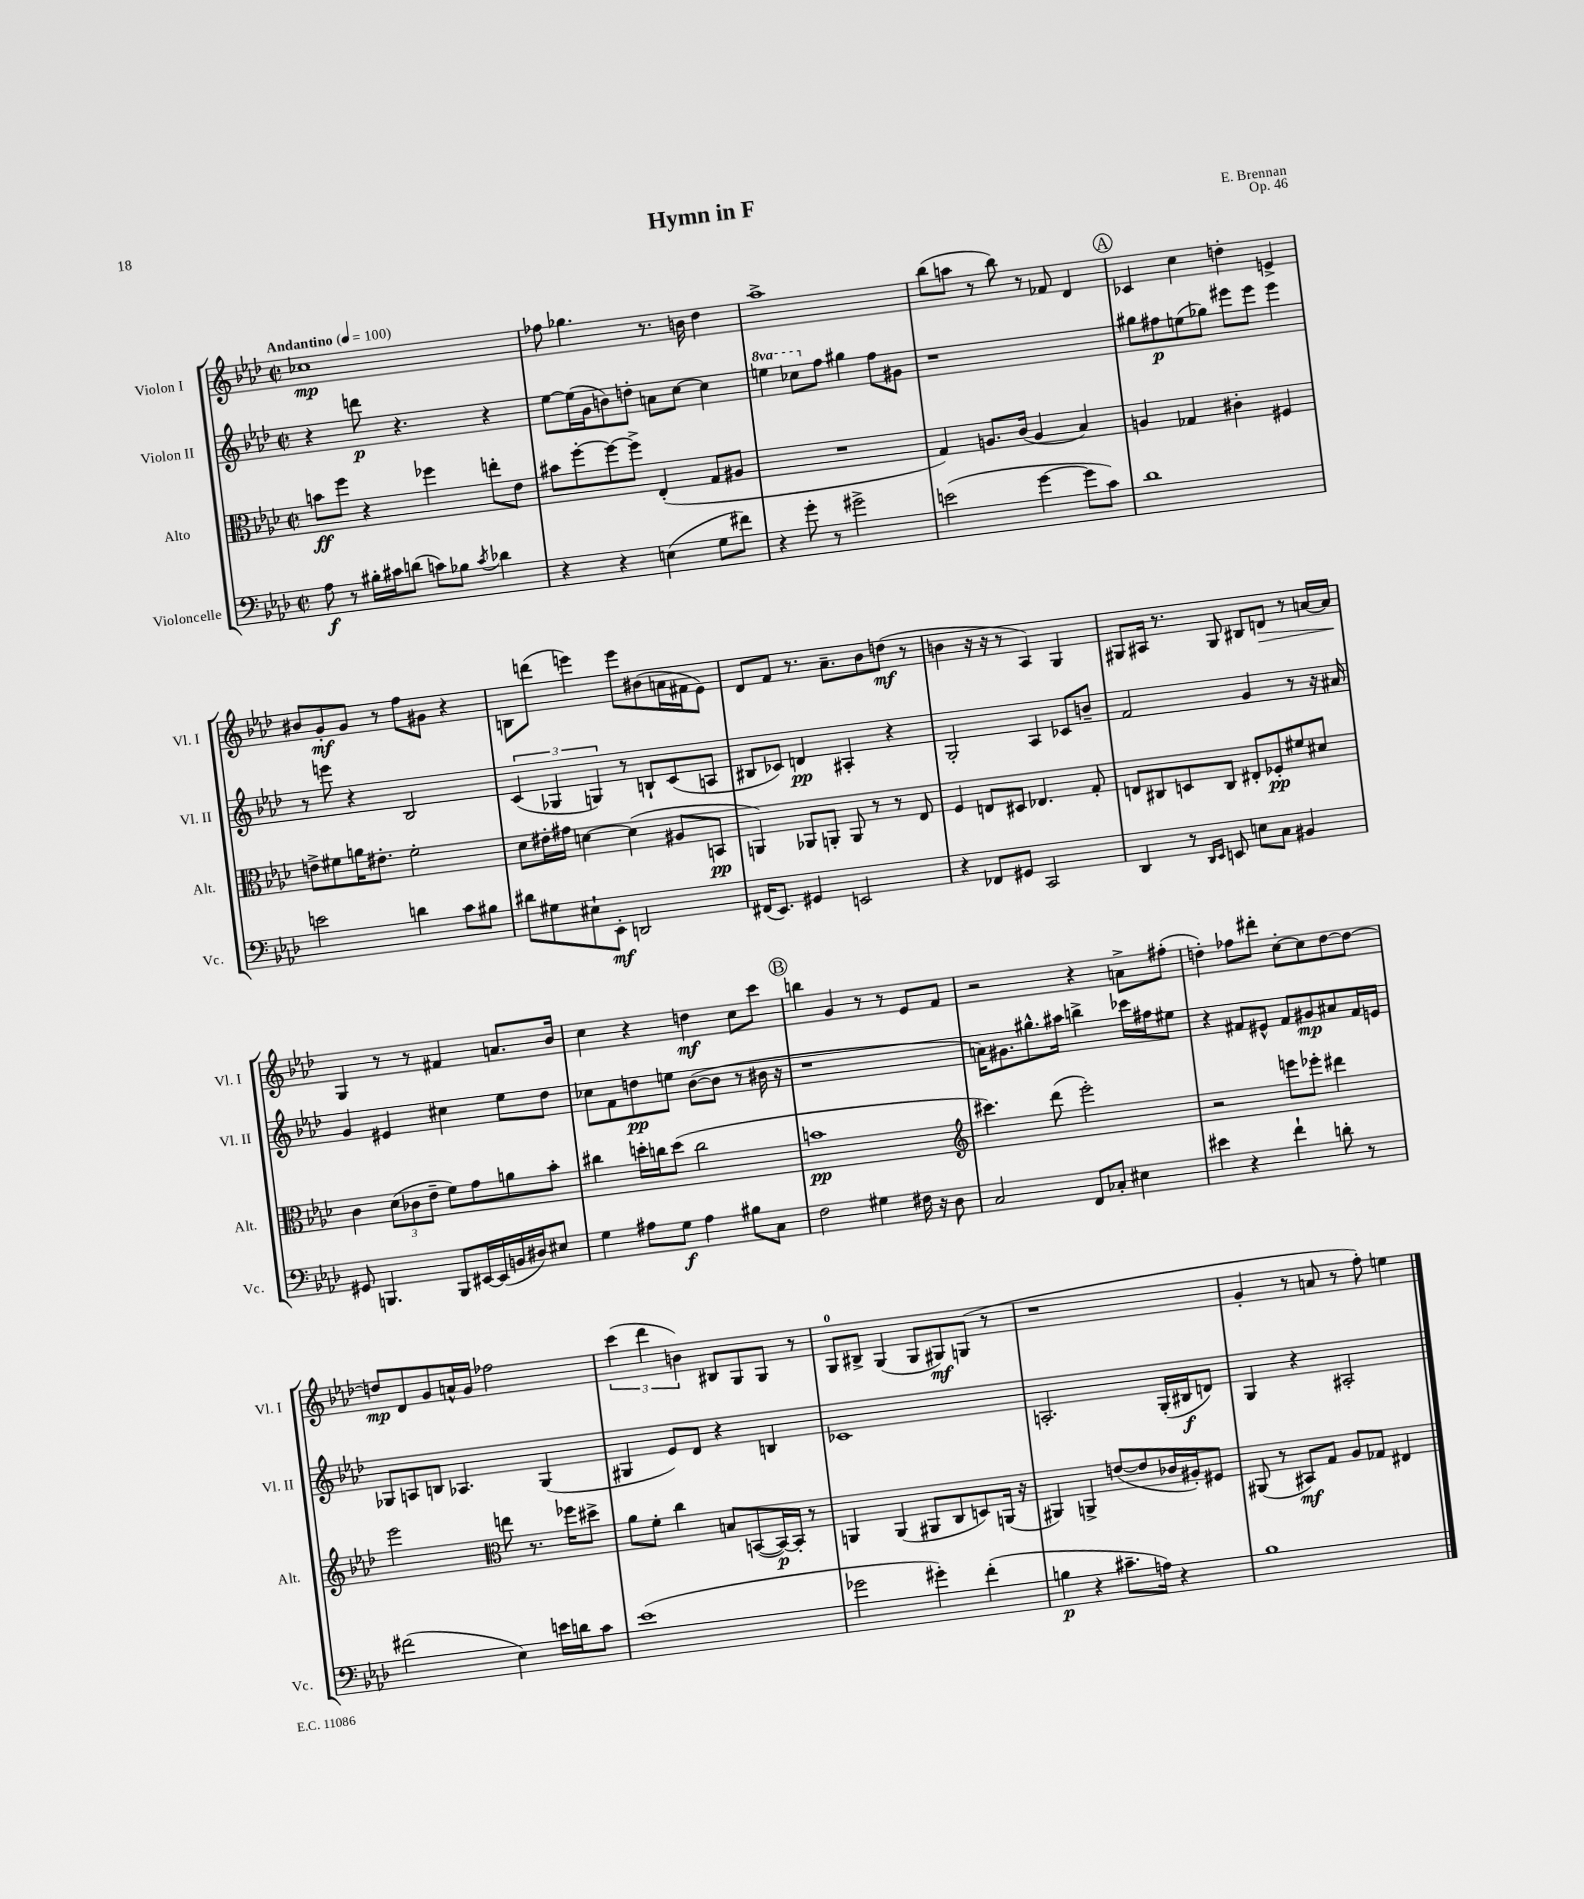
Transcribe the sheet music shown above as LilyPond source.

\header { title = "Hymn in F" composer = "E. Brennan" opus = "Op. 46" }
<<
\new StaffGroup <<
\new Staff = "s0" \with { instrumentName = "Violon I" shortInstrumentName = "Vl. I" } {
    \clef treble \key aes \major \defaultTimeSignature \time 2/2 \tempo "Andantino" 4 = 100
    ces''1\mp |
    fes''8 ges''4. r8. b'16 des''4 |
    aes''1-> |
    bes''8( a''8 r8 bes''8) r8 fes'8 des'4 |
    \mark \markup { \circle "A" } ces'4 c''4 d''4-. e'4-> |
    bis'8 g'8-.\mf g'8 r8 f''8 gis'8 r4 |
    b8 d'''8( e'''4) e'''8 bis'8( a'16 fis'16 ees'8) |
    des'8 f'8 r8. aes'8.-- bes'8 d''8\mf( r8 |
    b'4 r16 r16 r8 aes4) g4 |
    gis8 ais16 r8. gis8 bis8 d'8\> r8 a'16~ a'16\! |
    g4 r8 r8 fis'4 a'8. bes'16 |
    c''4 r4 d''4\mf c''8 c'''8 |
    \mark \markup { \circle "B" } b''4 g'4 r8 r8 ees'8 f'8 |
    r2 r4 a'8-> fis''8-.( |
    d''4-.) fes''8 dis'''8-. c''8~-. c''8 d''8~ d''8~ |
    d''8\mp des'8 g'8 a'16-^ g'16 fes''2 |
    \tuplet 3/2 { c'''4( des'''4 b'4) } bis8 g8 g8 r8 |
    g8-0 bis8-> g4( g8 gis8\mf) g8( r8 |
    r1 |
    g'4-. r8 a'8 r8 f''8-.) e''4 \bar "|." |
}
\new Staff = "s1" \with { instrumentName = "Violon II" shortInstrumentName = "Vl. II" } {
    \clef treble \key aes \major \defaultTimeSignature \time 2/2 \set Staff.ottavationMarkups = #ottavation-simple-ordinals
    r4 d'''8\p r4. r4 |
    ees''8~ ees''16( g'16 b'8) d''8-. a'8 c''8~ c''4 |
    \ottava #1 e'''4 ces'''8 \ottava #0 f''8 gis''4 f''8 gis'8 |
    r1 |
    \mark \markup { \circle "A" } gis''8 fis''8\p e''8( ges''8) eis'''8 eis'''8 eis'''4 |
    r8 e'''8 r4 bes2 |
    \tuplet 3/2 { c'4( ges4 g4) } r8 b8-! c'8( a8 |
    bis8 ces'8) d'4\pp ais4-. r4 |
    g2-. aes4 ces'8 b'8-- |
    f'2 g'4 r8 r16 ais'16 |
    g'4 eis'4 cis''4 ees''8 des''8 |
    ces''8 f'8 d''8\pp e''8 bes'8~( bes'8 r8 bis'16 r16 |
    \mark \markup { \circle "B" } r1 |
    a'16) gis'8. gis''8.-^ ais''16 b''4-> ces'''16 fis''16 eis''8 |
    r4 fis'8 eis'8-^ fis'8 gis'8\mp ais'8 fis'16 e'16 |
    ges8 a8 b8 aes4. ges4( |
    gis4 ees'8) des'8 r4 b4 |
    ces'1 |
    a2.-. g16-.( bis16\f d'8) |
    g4 r4 ais2-. \bar "|." |
}
\new Staff = "s2" \with { instrumentName = "Alto" shortInstrumentName = "Alt." } {
    \clef alto \key aes \major \defaultTimeSignature \time 2/2
    b'8\ff f''8 r4 fes''4 e''8-. ees'8 |
    bis'8 f''8~-. f''8~ f''8-> ees4-.( g8 ais8 |
    R1 |
    g4) a8. c'16( a4 bes4) |
    \mark \markup { \circle "A" } a4 ges4 cis'4-. fis4 |
    e'8-> fis'8 a'16 eis'8.-. fis'2-. |
    des'8 eis'16-. gis'16 d'4~ d'4( ais8 b,8\pp |
    a,4) aes,8 a,8-. a,8 r8 r8 ees8 |
    f4 e8 dis8 ees4. g8-. |
    e8 cis8 d8 cis8 eis8-. fes8-.\pp fis'8 dis'8 |
    c'4 \tuplet 3/2 { des'8( ces'8 ees'8-- } f'8) g'8 a'8 bes'8-. |
    cis''4 d''16-. c''16 d''8( c''2 |
    \mark \markup { \circle "B" } b'1\pp |
    \clef treble cis'''4.) des'''8( ees'''2-.) |
    r2 e'''8 ees'''8-. dis'''4 |
    ees'''2 \clef alto e''8 r8. fes''16 dis''8-> |
    aes'8 f'8-. c''4 b8 b,8~( b,16~\p) b,16-. r8 |
    a,4 a,4( ais,8 c8 d8) a,16( r16 |
    ais,4) a,4-> e'8~( e'8 ces'16 ais16-.) fis8 |
    ais,8( r8 bis,8\mf) g8 aes8 ges8 eis4 \bar "|." |
}
\new Staff = "s3" \with { instrumentName = "Violoncelle" shortInstrumentName = "Vc." } {
    \clef bass \key aes \major \defaultTimeSignature \time 2/2
    aes8\f r8 bis16-. cis'16 d'8( c'8) bes8 \acciaccatura { c'8 } des'4 |
    r4 r4 e4( g8 fis'8) |
    r4 g'8-. r8 gis'2-> |
    e'2( g'4~ g'8 c'8) |
    \mark \markup { \circle "A" } des'1 |
    e'2 d'4 c'8 bis8 |
    dis'8 gis8 eis8-! ees,8-.\mf d,2 |
    fis,16( ees,8.) gis,4 e,2 |
    r4 fes,8 gis,8 c,2 |
    des,4 r8 \grace { des,16 ees,16 } e,8 e8 c8 bis,4 |
    gis,8 b,,4. b,,8 eis,16~ eis,16( b,16 dis16) eis8 |
    g4 ais8 g8\f ais4 bis8 c8 |
    \mark \markup { \circle "B" } f2 gis4 fis16 r16 des8 |
    c2 f,8 ces8-. eis4 |
    eis'4 r4 f'4-! d'8-. r8 |
    fis'2( ees4) e'16 d'16 c'8 |
    ees'1( |
    ges'2 gis'4-.) f'4-.( |
    b4\p r4 cis'8.-- a16) r4 |
    bes1 \bar "|." |
}
>>
>>
\layout { \context { \Score \remove "Bar_number_engraver" } }
